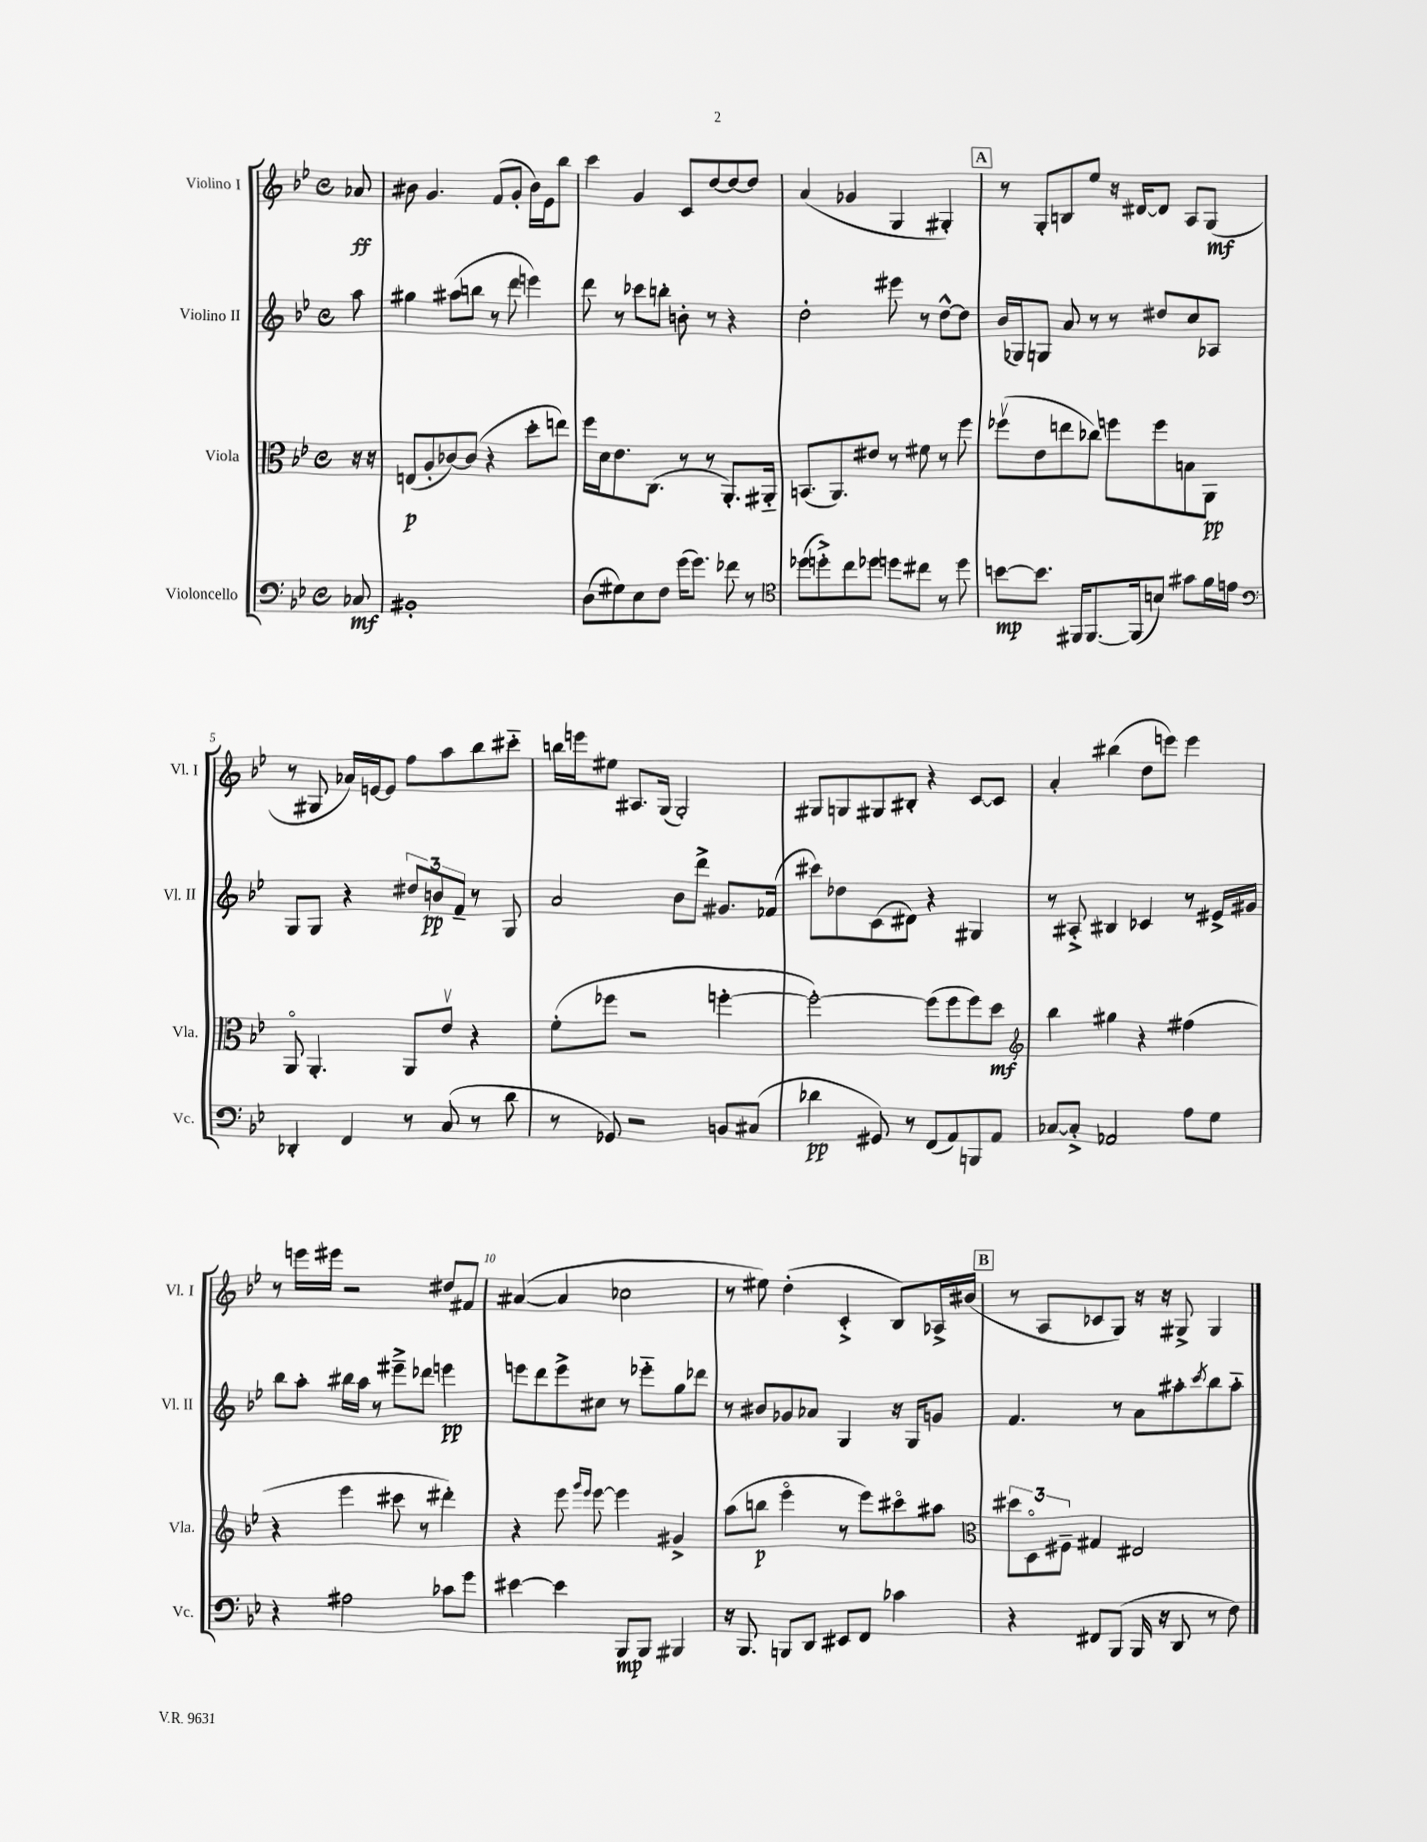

**kern	**kern	**kern	**kern
*staff4	*staff3	*staff2	*staff1
*clefF4	*clefC3	*clefG2	*clefG2
*k[b-e-]	*k[b-e-]	*k[b-e-]	*k[b-e-]
*M4/4	*M4/4	*M4/4	*M4/4
*met(c)	*met(c)	*met(c)	*met(c)
8C-	16r	8aa	8a-
.	16r	.	.
=	=	=	=
1BB#'	(8E	4gg#	8b#
.	8A'	.	4.g
.	[8c-)	(8aa#	.
.	(8c-]	8bb	.
.	4r	8r	(8f
.	.	8ddd	8g'
.	8dd'	4eee)	16b#)
.	.	.	16e-
.	8ee)	.	8bb-
=	=	=	=
(8D	16ff	8ddd	4ccc
.	16d	.	.
8G#)	8.e-	8r	.
8E-	.	8ccc-	4g
.	(8.C	.	.
8F	.	8bb'	.
(16g	8r	8b'	8c
8.g)	.	.	.
.	8r	8r	[8dd
8f-	8.AA')	4r	8dd_
8r	.	.	8dd]
.	16AA#'~	.	.
=	=	=	=
*clefC4	*	*	*
(8dd-	(8.BB	2dd'	(4a
8dd'^)	.	.	.
.	8.AA)	.	.
8cc	.	.	4g-
8dd-	8e#	.	.
8dd	8r	8eee#	4G
8cc#	8f#	8r	.
8r	8r	[8dd^^	4G#')
8dd	8ff	8dd]	.
=	=	=	=
[8b	(8ff-v	(16b-	8r
.	.	16G-)	.
8.b]	8e-	8G	8G'
.	8ee	8a	8B
16FF#	.	.	.
[8.FF#	8cc-)	8r	8ee-
.	8ff	8r	16r
(16FF#]	.	.	[16d#
8B)	8ff	8dd#	8d#]
8g#	8B	8cc	8A
16f	8AA	8A-	(8G
16e	.	.	.
=	=	=	=
*clefF4	*	*	*
4DD-'	8AAo	8G	8r
.	4.AA'	8G	8G#
4FF	.	4r	16a-)
.	.	.	[16e
.	.	.	8e]
8r	8AA	12dd#	8ff
.	.	12b	.
(8C	8e-v	.	8aa
.	.	12f~	.
8r	4r	8r	8bb-
8d	.	8G	8ccc#'~
=	=	=	=
8r	(8f'	2a	16bb
.	.	.	16eee
8GG-)	8ff-	.	8ee#
2r	2r	.	8.A#
.	.	.	(16G
.	.	8b-	2G')
.	.	8ddd^	.
8BB	[4ff'	8.g#	.
(8C#	.	.	.
.	.	(16f-	.
=	=	=	=
4d-	2ff'_)	8ccc#)	8G#
.	.	8dd-	8G
8GG#)	.	(8c	8G#
8r	.	8d#)	8B#'
(8FF	(8ff]	4r	4r
8AA)	8ff	.	.
8BBB	8ff)	4G#	[8c
8AA	8dd	.	8c]
=	=	=	=
*	*clefG2	*	*
[8C-	4bb-	8r	4a'
8C-'^]	.	8A#'^	.
2AA-	4gg#	4B#	(4bb#
.	4r	4c-	8dd
.	.	.	8eee)
8A	(4ff#	8r	4eee
8G	.	16e#^	.
.	.	16g#	.
=	=	=	=
4r	4r	8bb-	8r
.	.	8aa'	16eee
.	.	.	16eee#
2A#	4eee-	16bb#	2r
.	.	16aa	.
.	.	8r	.
.	8ccc#	8eee#~^	.
.	8r	8ddd-	.
8c-	4ddd#')	4eee	8dd#
8g	.	.	8f#
=	=	=	=
[4e#	4r	8eee	([4a#
.	.	8ddd	.
4e#]	8eee-	8eee^	4a#]
.	16qqggg	.	.
.	16qqeee-	.	.
.	[8eee-	8cc#	.
8BBB-	4eee-]	8r	2cc-
8BBB-	.	8eee-'~	.
4BBB#	4g#^	8gg	.
.	.	8ddd-	.
=	=	=	=
16r	(8aa	8r	8r
8.BBB-	.	.	.
.	8bb	8b#	8ee#)
8BBB	4eee-o	8g-	(4dd'
8DD	.	8a-	.
8EE#	8r	4G	4c'^
8FF	8eee-)	.	.
4c-	8ccc#o	16r	8B-)
.	.	16G	.
.	8aa#	8g	16A-^
.	.	.	(16b#
=	=	=	=
*	*clefC3	*	*
4r	12dd#	4.f	8r
.	12Do	.	.
.	.	.	8A
.	12F#~	.	.
8FF#	4G#	.	8c-
(8BBB-	.	8r	8G)
16BBB-	2E#	8a	16r
16r	.	.	16r
8DD	.	8aa#'	8G#^
.	.	8qccc	.
8r	.	8bb-	4G#
8F)	.	8aa#'~	.
==	==	==	==
*-	*-	*-	*-
